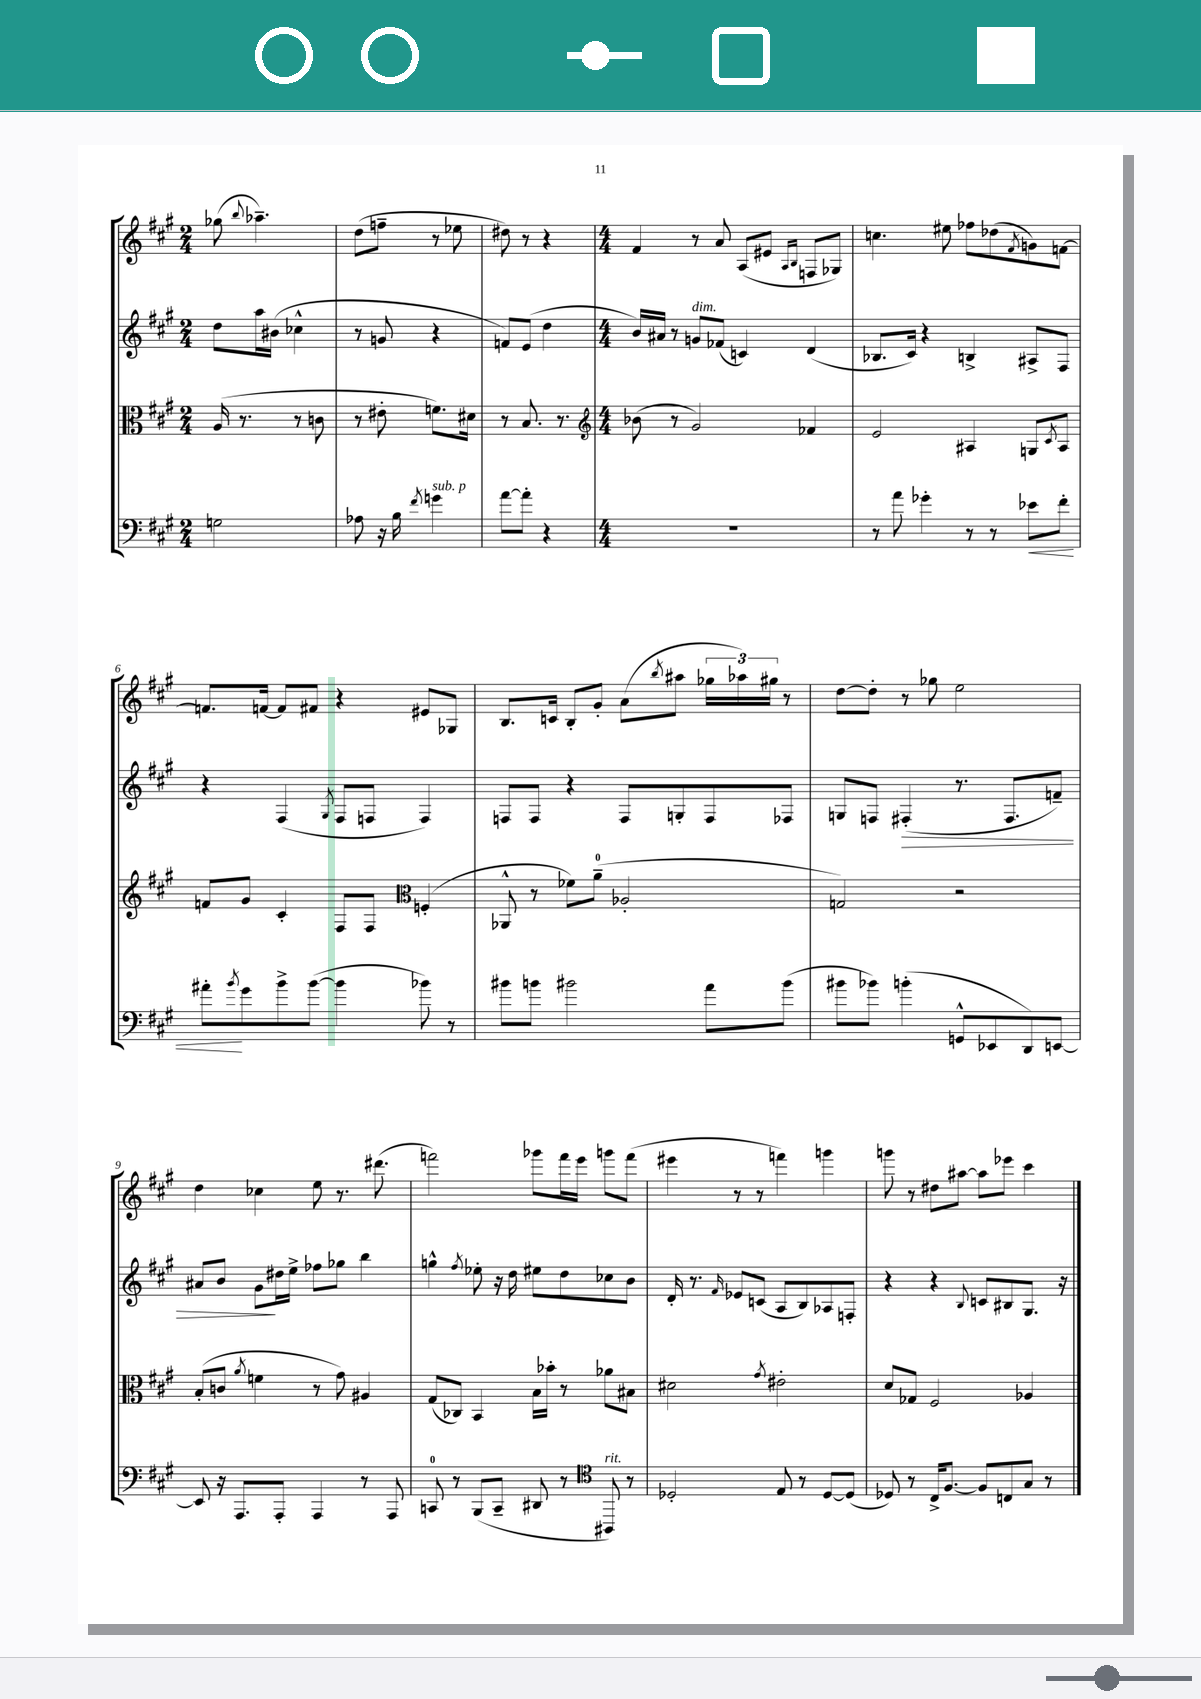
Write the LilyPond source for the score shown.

<<
\new StaffGroup <<
\new Staff = "s0" {
    \clef treble \key a \major \numericTimeSignature \time 2/4
    ges''8( \appoggiatura { b''8 } aes''4.--) |
    d''8( f''8-- r8 ees''8 |
    dis''8) r8 r4 |
    \numericTimeSignature \time 4/4 fis'4 r8 a'8 a8( eis'8 \grace { a16 b16 } f8 ges8) |
    c''4. eis''8 fes''8 des''8( \acciaccatura { fis'8 } g'8) f'8~ |
    f'8. f'16~ f'8 fis'8 r4 eis'8 ges8 |
    b8. c'16 b8-. gis'8-. a'8( \acciaccatura { b''8 } ais''8 \tuplet 3/2 { ges''16 aes''16) gis''16 } r8 |
    d''8~ d''8-. r8 ges''8 e''2 |
    d''4 ces''4 e''8 r8. dis'''8.( |
    f'''2) ges'''8 f'''16 e'''16 g'''8 f'''8( |
    eis'''4 r8 r8 f'''4) g'''4 |
    g'''8 r8 dis''8 ais''8~ ais''8 ees'''8 cis'''4 \bar "|." |
}
\new Staff = "s1" {
    \clef treble \key a \major \numericTimeSignature \time 2/4
    d''8 a''16 bis'16( ces''4-^ |
    r8 g'8 r4 |
    f'8) e'8( d''4 |
    \numericTimeSignature \time 4/4 b'16) ais'16 r8 g'8^\markup { \italic "dim." } fes'8( c'4) d'4( |
    bes8. cis'16) r4 b4-> ais8-> fis8 |
    r4 fis4( \acciaccatura { gis8 } fis8 f8 f4) |
    f8 f8 r4 f8 g8-. f8 fes8 |
    g8 f8 fis4-.\>( r8. fis8. f'8--) |
    ais'8 b'8 gis'8\! dis''16 e''16-> fes''8 ges''8 b''4 |
    g''4-^ \acciaccatura { fis''8 } ees''8-. r16 d''16 eis''8 d''8 ces''8 b'8 |
    d'16-. r8. \grace { fis'16 } ees'8 c'8( a8 b8) aes8 f8-. |
    r4 r4 \appoggiatura { b8 } c'8 bis8 gis8. r16 \bar "|." |
}
\new Staff = "s2" {
    \clef alto \key a \major \numericTimeSignature \time 2/4
    a16( r8. r8 c'8 |
    r8 eis'8-. f'8.) dis'16 |
    r8 b8. r8. |
    \numericTimeSignature \time 4/4 \clef treble bes'8( r8 gis'2) fes'4 |
    e'2 ais4 g8 \acciaccatura { cis'8 } ais8 |
    f'8 gis'8 cis'4-. fis8 fis8 f4-.( |
    \clef alto aes,8-^ r8 fes'8) a'8-0--( aes2-. |
    g2) r2 |
    b8-.( c'8 \acciaccatura { a'8 } f'4 r8 gis'8) ais4 |
    gis8( ces8) b,4 b16 bes'16-. r8 aes'8 bis8 |
    dis'2 \acciaccatura { gis'8 } eis'2-. |
    d'8 ges8 fis2 aes4 \bar "|." |
}
\new Staff = "s3" {
    \clef bass \key a \major \numericTimeSignature \time 2/4
    g2 |
    aes8 r16 b16 \acciaccatura { fis'8 } g'4^\markup { \italic "sub. p" } |
    a'8~ a'8-. r4 |
    \numericTimeSignature \time 4/4 R1 |
    r8 a'8 ges'4-. r8 r8 ees'8\< fis'8-. |
    ais'8-.\! \acciaccatura { b'8 } gis'8 b'8-> b'8~( b'4 bes'8) r8 |
    bis'8 b'8 bis'2 a'8 bis'8( |
    bis'8 bes'8) b'4-.( g,8-^ ees,8 d,8) e,8~ |
    e,8 r16 a,,8. a,,8-. a,,4 r8 a,,8 |
    c,8-0 r8 b,,8( c,8-- dis,8 r8 ais,,8^\markup { \italic "rit." }) r8 |
    \clef tenor des2-. e8 r8 des8~ des8( |
    des8) r8 cis16-> fis8.~ fis8 c8 gis8 r8 \bar "|." |
}
>>
>>
